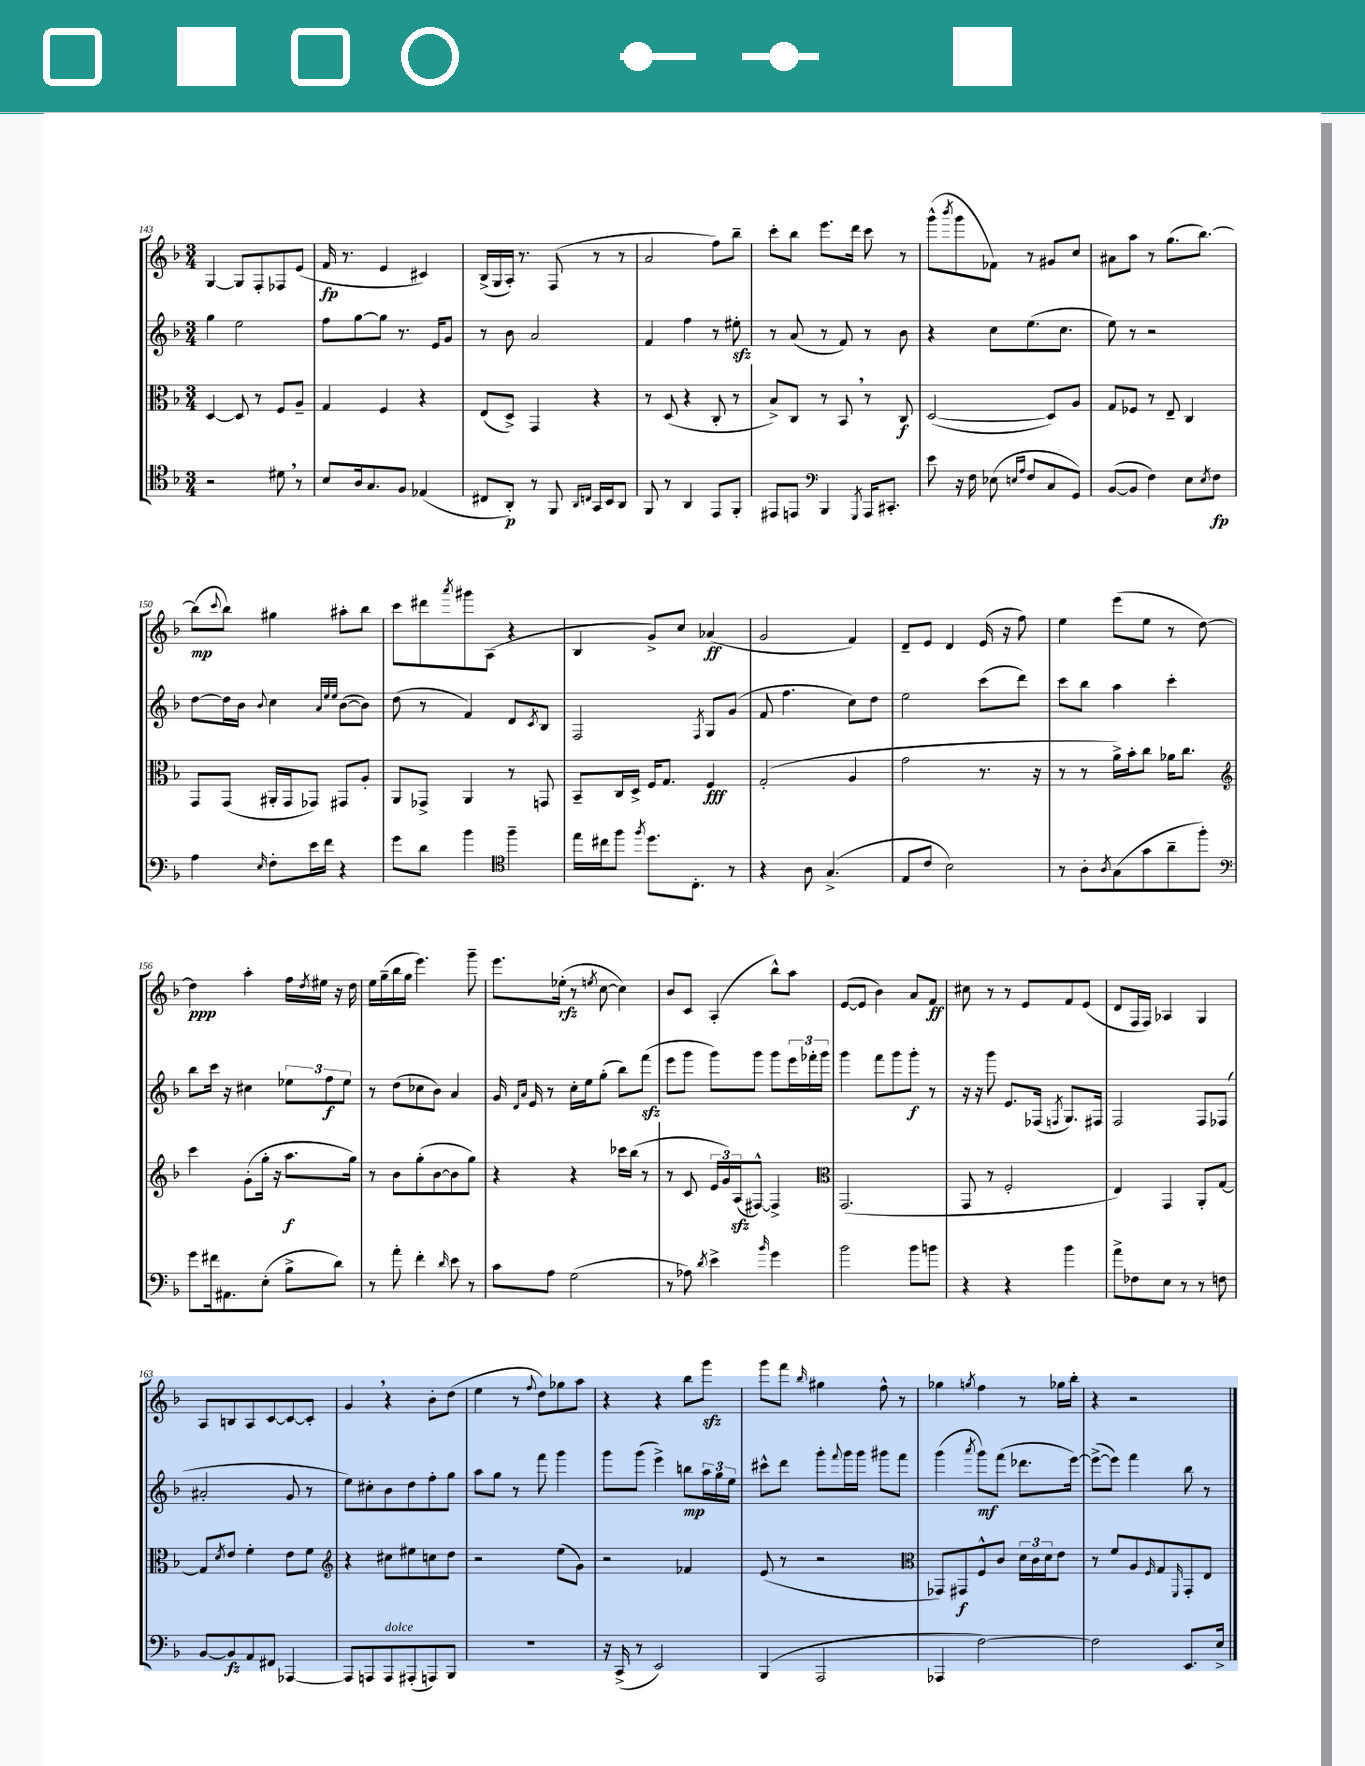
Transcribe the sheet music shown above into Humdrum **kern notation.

**kern	**dynam	**kern	**dynam	**kern	**dynam	**kern	**dynam
*part4	*part4	*part3	*part3	*part2	*part2	*part1	*part1
*staff4	*staff4	*staff3	*staff3	*staff2	*staff2	*staff1	*staff1
*clefC4	*	*clefC3	*	*clefG2	*	*clefG2	*
*k[b-]	*	*k[b-]	*	*k[b-]	*	*k[b-]	*
*M3/4	*	*M3/4	*	*M3/4	*	*M3/4	*
=143	=143	=143	=143	=143	=143	=143	=143
2r	.	[4D/	.	4gg\	.	[4G/	.
.	.	8D/]	.	2ee\	.	8G/L]	.
.	.	8r	.	.	.	8F'/	.
8d#X,\	.	8F/L	.	.	.	8F-X/	.
8r	.	8A~/J	.	.	.	(8e/J	.
=144	=144	=144	=144	=144	=144	=144	=144
8B-/L	.	4G/	.	8ff\L	.	16f/	fp
.	.	.	.	.	.	8.r	.
16A/k	.	.	.	[8gg\	.	.	.
8.G/	.	.	.	.	.	.	.
.	.	4F/	.	8gg\J]	.	4e/	.
8F/J	.	.	.	8.r	.	.	.
(4E-X/	.	4r	.	.	.	4c#X/)	.
.	.	.	.	16e/KL	.	.	.
.	.	.	.	8g/J	.	.	.
=145	=145	=145	=145	=145	=145	=145	=145
8C#X/L	.	(8E/L	.	8r	.	(16B-^/LL	.
.	.	.	.	.	.	16G/	.
8AA'/J)	p	8D^/J)	.	8b-\	.	16A'/JJ)	.
.	.	.	.	.	.	8.r	.
8r	.	4GG/	.	2a/	.	.	.
8FF/	.	.	.	.	.	(8F/	.
16qqAA/LL	.	.	.	.	.	.	.
16qqCn/JJ	.	.	.	.	.	.	.
16GG/LL	.	4r	.	.	.	8r	.
16BB-/J	.	.	.	.	.	.	.
8AA/J	.	.	.	.	.	8r	.
=146	=146	=146	=146	=146	=146	=146	=146
8FF/	.	8r	.	4f/	.	2a/	.
8r	.	(8D/	.	.	.	.	.
4AA/	.	4r	.	4ff\	.	.	.
8EE/L	.	8C'/	.	8r	.	8ff\L)	.
8FF'/J	.	8r	.	8ee#Xzz'\	.	8bb-~\J	.
=147	=147	=147	=147	=147	=147	=147	=147
8EE#X/L	.	8B-^/L)	.	8r	.	8ccc'\L	.
8EEn/J	.	8C/J	.	(8a/	.	8bb-\J	.
*clefF4	*	*	*	*	*	*	*
4BBB-/	.	8r	.	8r	.	8.eee\L	.
.	.	8BB-,/	.	8f/)	.	.	.
.	.	.	.	.	.	16ddd\Jk	.
8qGGG/	.	.	.	.	.	.	.
16AAA/KL	.	8r	.	8r	.	8ccc\	.
8.CC#X'/J	.	.	.	.	.	.	.
.	.	8C/	f	8b-\	.	8r	.
=148	=148	=148	=148	=148	=148	=148	=148
8e\	.	([2D/	.	4r	.	(8ggg^^\L	.
.	.	.	.	.	.	8qbbb-/	.
16r	.	.	.	.	.	8ggg\	.
16F\	.	.	.	.	.	.	.
(8E-X\	.	.	.	8cc\L	.	8f-X\J)	.
16qqEn/LL	.	.	.	.	.	.	.
16qqA/JJ	.	.	.	.	.	.	.
8F/L	.	.	.	(8.ee\	.	8r	.
8C/	.	8D/L])	.	.	.	8g#X/L	.
.	.	.	.	8.cc\J	.	.	.
8GG/J)	.	8A/J	.	.	.	8cc/J	.
=149	=149	=149	=149	=149	=149	=149	=149
([8BB-/L	.	8G/L	.	8ee\)	.	8a#X\L	.
8BB-/J]	.	8F-X/J	.	8r	.	8aa\J	.
4F\)	.	8r	.	2r	.	8r	.
.	.	8E~/	.	.	.	(8.gg\L	.
8E\L	.	4C/	.	.	.	.	.
.	.	.	.	.	.	[8.bb-\J)	.
8qE/	.	.	.	.	.	.	.
8F\J	fp	.	.	.	.	.	.
!!LO:LB:g=z
=150	=150	=150	=150	=150	=150	=150	=150
4A\	.	8GG/L	.	[8dd\L	.	(8bb-\L]	mp
.	.	.	.	.	.	8qqccc/	.
.	.	(8GG/J	.	16dd\L]	.	8bb-\J)	.
.	.	.	.	16b-\JJ	.	.	.
16qqE/	.	.	.	8qqb-/	.	.	.
8F'\L	.	16AA#X'/LL	.	4cc\	.	4gg#X\	.
.	.	16GG/J	.	.	.	.	.
16e\L	.	8GG-X/J)	.	.	.	.	.
16f\JJ	.	.	.	.	.	.	.
.	.	.	.	32qqa/LLL	.	.	.
.	.	.	.	32qqee/	.	.	.
.	.	.	.	32qqee/JJJ	.	.	.
4r	.	8GG#X/L	.	([8b-\L	.	8aa#X'\L	.
.	.	8A'/J	.	8b-\J])	.	8bb-\J	.
=151	=151	=151	=151	=151	=151	=151	=151
8g\L	.	8AA/L	.	(8dd\	.	8ccc\L	.
8d\J	.	8GG-X^/J	.	8r	.	8ddd#X\	.
.	.	.	.	.	.	8qaaa/	.
4b-\	.	4AA/	.	4f/)	.	8ggg#X\	.
.	.	.	.	.	.	(8A\J	.
*clefC4	*	*	*	*	*	*	*
4ff~\	.	8r	.	8d/L	.	4r	.
.	.	.	.	8qc/	.	.	.
.	.	8GGn/	.	8B-/J	.	.	.
=152	=152	=152	=152	=152	=152	=152	=152
16ee\LL	.	8BB-~/L	.	2F/	.	4B-/	.
16cc#X\J	.	.	.	.	.	.	.
8ff\J	.	16C/L	.	.	.	.	.
.	.	16D^/JJ	.	.	.	.	.
8qff/	.	.	.	.	.	.	.
8.dd\L	.	16F/KL	.	.	.	8g^/L)	.
.	.	8.G/J	.	.	.	.	.
.	.	.	.	.	.	8cc/J	.
8.C'\J	.	.	.	.	.	.	.
.	.	.	.	8qF/	.	.	.
.	.	4F/	fff	8G/L	.	(4a-X/	ff
8r	.	.	.	(8g/J	.	.	.
=153	=153	=153	=153	=153	=153	=153	=153
4r	.	(2G'/	.	8f/	.	2g/	.
.	.	.	.	4.ff\	.	.	.
8A\	.	.	.	.	.	.	.
(4.G^/	.	.	.	.	.	.	.
.	.	4A/	.	8cc\L)	.	4f/)	.
.	.	.	.	8dd\J	.	.	.
=154	=154	=154	=154	=154	=154	=154	=154
8E/L	.	2g\	.	2ee\	.	8d~/L	.
8c/J	.	.	.	.	.	8e/J	.
2B-\)	.	.	.	.	.	4d/	.
.	.	8.r	.	(8ccc\L	.	(16e/	.
.	.	.	.	.	.	16r	.
.	.	.	.	8ddd\J)	.	8ff\)	.
.	.	16r	.	.	.	.	.
=155	=155	=155	=155	=155	=155	=155	=155
8r	.	8r	.	8ccc\L	.	4ee\	.
8A'\L	.	8r	.	8bb-\J	.	.	.
8qA/	.	.	.	.	.	.	.
(8G\	.	16a^\LL)	.	4aa\	.	(8eee\L	.
.	.	16b-'\J	.	.	.	.	.
8g\	.	8cc\J	.	.	.	8ee\J	.
8a~\	.	16a-X\KL	.	4ccc'\	.	8r	.
.	.	8.cc\J	.	.	.	.	.
8ff'\J)	.	.	.	.	.	[8dd\)	.
!!LO:LB:g=z
=156	=156	=156	=156	=156	=156	=156	=156
*clefF4	*	*clefG2	*	*	*	*	*
8g\L	.	4ccc\	.	8bb-\L	.	4dd\]	ppp
16f#X\k	.	.	.	16ccc\Jk	.	.	.
8.AA#X\	.	.	.	16r	.	.	.
.	.	(8g'\L	.	4cc#X\	.	4aa'\	.
(8E'\J	.	16gg'\Jk	.	.	.	.	.
.	.	16r	.	.	.	.	.
8B-^\L	.	8.aa\L	f	12ee-X\L	.	16ff\LL	.
.	.	.	.	.	.	8qdd/	.
.	.	.	.	.	.	16ee#X\JJ	.
.	.	.	.	12ff\	f	.	.
8d\J)	.	.	.	.	.	16r	.
.	.	.	.	12ee-\J	.	.	.
.	.	16gg\Jk)	.	.	.	16dd\	.
=157	=157	=157	=157	=157	=157	=157	=157
8r	.	8r	.	8r	.	16ee\LL	.
.	.	.	.	.	.	(16gg~\	.
8a'\	.	8b-\L	.	(8dd\L	.	16bb-\	.
.	.	.	.	.	.	16gg\JJ	.
4f'\	.	(8gg'\	.	8cc-X\	.	4.eee\)	.
.	.	[8b-\	.	8b-\J)	.	.	.
16qqd/	.	.	.	.	.	.	.
8e\	.	8b-\]	.	4a/	.	.	.
8r	.	8gg\J)	.	.	.	8ggg~\	.
=158	=158	=158	=158	=158	=158	=158	=158
8c\L	.	4r	.	16g/	.	8.eee\L	.
.	.	.	.	16qqd/LL	.	.	.
.	.	.	.	16qqa/JJ	.	.	.
.	.	.	.	16e/	.	.	.
8A\J	.	.	.	8r	.	.	.
.	.	.	.	.	.	(16ee-X'\Jk	rfz
(2G\	.	4r	.	16cc'\LL	.	8r	.
.	.	.	.	16ee\J	.	.	.
.	.	.	.	.	.	8qeen/	.
.	.	.	.	(8gg'\J	.	[8cc\	.
.	.	16ccc-X\LL	.	8bb-\L)	.	4cc\])	.
.	.	(16bb-\JJ	.	.	.	.	.
.	.	8r	.	(8fffzz\J	.	.	.
=159	=159	=159	=159	=159	=159	=159	=159
8r	.	8r	.	8eee\L	.	8b-/L	.
8A-X\)	.	8c/	.	8ggg\J	.	8c/J	.
8qd/	.	.	.	.	.	.	.
4e^\	.	24e/LL	.	8ggg\L)	.	(4A'/	.
.	.	24g/)	.	.	.	.	.
.	.	(24Azz/J	.	.	.	.	.
.	.	[8F#X^^/J)	.	8ggg\J	.	.	.
16qqb-/	.	.	.	.	.	.	.
4g\	.	4F#^/]	.	8ggg\L	.	8bb-^^\L)	.
.	.	.	.	24eee\L	.	8aa\J	.
.	.	.	.	24fff-X'\	.	.	.
.	.	.	.	24ggg\JJ	.	.	.
=160	=160	=160	=160	=160	=160	=160	=160
*	*	*clefC3	*	*	*	*	*
2b-\	.	(2.GG/	.	4ggg\	.	([8e/L	.
.	.	.	.	.	.	8e/J]	.
.	.	.	.	8fff\L	.	4b-\)	.
.	.	.	.	8ggg\	.	.	.
8b-\L	.	.	.	8ggg'\J	f	8a/L	.
8bn\J	.	.	.	8r	.	8f/J	ff
=161	=161	=161	=161	=161	=161	=161	=161
4r	.	8GG/	.	16r	.	8cc#X\	.
.	.	.	.	16r	.	.	.
.	.	8r	.	8ggg\	.	8r	.
4r	.	2F'/	.	8.e/L	.	8r	.
.	.	.	.	.	.	8e/L	.
.	.	.	.	(16F-X/Jk	.	.	.
.	.	.	.	8qFn/	.	.	.
4b-\	.	.	.	8.G/L)	.	8f/	.
.	.	.	.	.	.	(8e/J	.
.	.	.	.	16F#X/Jk	.	.	.
=162	=162	=162	=162	=162	=162	=162	=162
8a^\L	.	4E/)	.	2F/	.	8d/L	.
8F-X\	.	.	.	.	.	16F/L	.
.	.	.	.	.	.	16F/JJ)	.
8E\J	.	4GG/	.	.	.	4A-X/	.
8r	.	.	.	.	.	.	.
8r	.	8AA'/L	.	8F/L	.	4G/	.
8Fn\	.	[8G/J	.	(8F-X/J	.	.	.
!!LO:LB:g=z
=163	=163	=163	=163	=163	=163	=163	=163
[8BB-/L	.	8G/L]	.	2a#X'/	.	8A/L	.
.	.	8qd/	.	.	.	.	.
8BB-/]	fz	8e/J	.	.	.	8Bn/	.
8AA/	.	4f'\	.	.	.	8A/	.
8FF#X/J	.	.	.	.	.	[8c/	.
[4AAA-X/	.	8e\L	.	8g/	.	8c/_	.
.	.	8f\J	.	8r	.	8c'/J]	.
=164	=164	=164	=164	=164	=164	=164	=164
*	*	*clefG2	*	*	*	*	*
8AAA-/L]	.	4r	.	8ee\L)	.	4g,/	.
8AAAn/	.	.	.	8cc#X'\	.	.	.
!LO:TX:a:i:t=dolce	!	!	!	!	!	!	!
8AAA/	.	8cc#X\L	.	8b-\	.	4r	.
(8AAA#X'/	.	8ee#X\	.	8dd\	.	.	.
8AAAn/)	.	8ccn\	.	8ff'\	.	8b-'\L	.
8BBB-/J	.	8dd\J	.	8gg\J	.	(8dd\J	.
=165	=165	=165	=165	=165	=165	=165	=165
2.r	.	2r	.	8aa\L	.	4ee\	.
.	.	.	.	8gg\J	.	.	.
.	.	.	.	8r	.	8r	.
.	.	.	.	.	.	8qqff/	.
.	.	.	.	8fff\	.	8dd\L)	.
.	.	(8ee\L	.	4ggg\	.	8gg-X\	.
.	.	8g\J)	.	.	.	8aa\J	.
=166	=166	=166	=166	=166	=166	=166	=166
16r	.	2r	.	8ggg\L	.	4r	.
(16CC^/	.	.	.	.	.	.	.
8r	.	.	.	(8ggg\J	.	.	.
2EE/)	.	.	.	4eee^\)	.	4r	.
.	.	4f-X/	.	8bbn\L	mp	8bb-\L	.
.	.	.	.	24aa\L	.	8gggzz\J	.
.	.	.	.	24gg\	.	.	.
.	.	.	.	24ee\JJ	.	.	.
=167	=167	=167	=167	=167	=167	=167	=167
(4BBB-/	.	(8e/	.	8ccc#X^^\L	.	8ggg\L	.
.	.	8r	.	8ddd\J	.	8fff\J	.
.	.	.	.	.	.	16qqbb-/	.
2AAA/	.	2r	.	8ggg'\L	.	4gg#X\	.
.	.	.	.	8qqfff/	.	.	.
.	.	.	.	16ggg\L	.	.	.
.	.	.	.	16ggg\JJ	.	.	.
.	.	.	.	8ggg#X\L	.	8ff^^\	.
.	.	.	.	8fff\J	.	8r	.
=168	=168	=168	=168	=168	=168	=168	=168
*	*	*clefC3	*	*	*	*	*
4AAA-X/	.	8GG-X/L)	.	(4ggg\	.	4gg-X\	.
.	.	8GG#X/	f	.	.	.	.
.	.	.	.	8qaaa/	.	8qggn/	.
[2F\)	.	8F^^/	.	8ggg\L)	mf	4ff\	.
.	.	8c/J	.	(8fff\J	.	.	.
.	.	24d\LL	.	8.ddd-X\L	.	8r	.
.	.	24c\	.	.	.	.	.
.	.	24d\J	.	.	.	.	.
.	.	8e\J	.	.	.	16gg-X\LL	.
.	.	.	.	[16eee\Jk)	.	16bb-'\JJ	.
=169	=169	=169	=169	=169	=169	=169	=169
2F\]	.	8r	.	(8eee^\L_	.	4r	.
.	.	8f/L	.	8eee\J])	.	.	.
.	.	8A/	.	4fff\	.	2r	.
.	.	16qqF/	.	.	.	.	.
.	.	8G/	.	.	.	.	.
.	.	16qqFF/	.	.	.	.	.
8.EE/L	.	8GG'/	.	8bb-\	.	.	.
.	.	8E/J	.	8r	.	.	.
16E^/Jk	.	.	.	.	.	.	.
==	==	==	==	==	==	==	==
*-	*-	*-	*-	*-	*-	*-	*-
